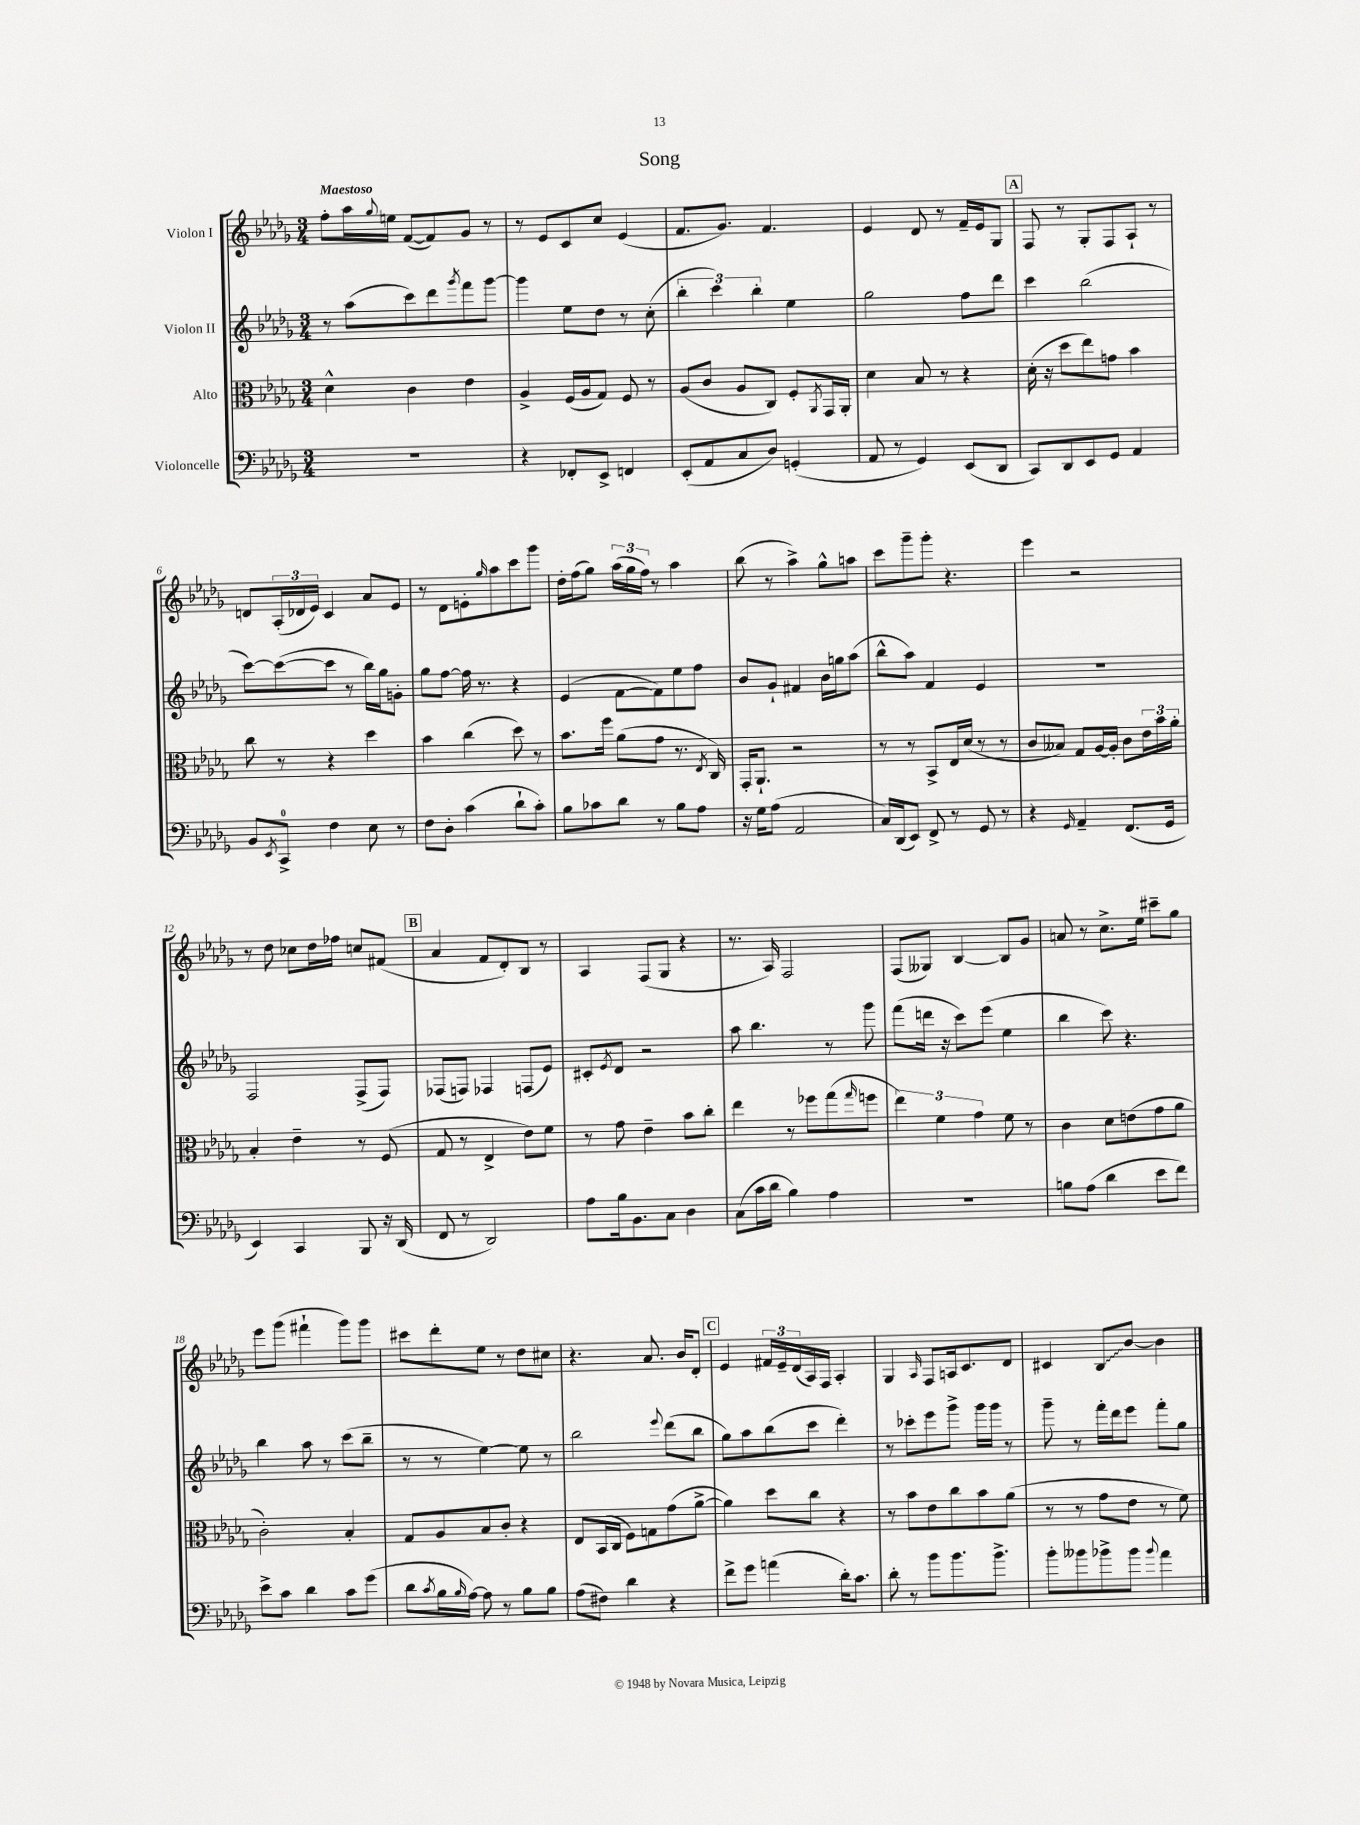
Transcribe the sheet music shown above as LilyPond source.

\header { title = "Song" }
<<
\new StaffGroup <<
\new Staff = "s0" \with { instrumentName = "Violon I" } {
    \clef treble \key des \major \numericTimeSignature \time 3/4 \tempo "Maestoso"
    f''8-. aes''16 \appoggiatura { ges''8 } e''16 f'8~( f'8) ges'8 r8 |
    r8 ees'8 c'8 c''8 ees'4( |
    f'8. ges'8.) f'4. |
    ees'4 des'8 r8 f'16-- ees'16 ges8 |
    \mark \markup { \box "A" } f8 r8 ges8-. f8 aes8-! r8 |
    d'8 \tuplet 3/2 { aes16-.( des'16 ees'16) } c'4 aes'8 ees'8 |
    r8 des'8 e'8-. \grace { ges''16 } aes''8 c'''8 ges'''8 |
    des''16-. f''16( ges''8) \tuplet 3/2 { aes''16( ges''16 f''16) } r8 aes''4 |
    bes''8( r8 aes''4->) ges''8-^ a''8 |
    c'''8 ges'''8-- ges'''8-. r4. |
    ees'''4 r2 |
    r8 des''8 ces''8 des''16 fes''16 c''8 fis'8( |
    \mark \markup { \box "B" } aes'4 f'8 des'8-.) bes8 r8 |
    aes4 f8( ges8 r4 |
    r8. aes16) f2 |
    f8( geses8) bes4~ bes8 ges'8 |
    a'8 r8 c''8.-> ees''16 cis'''8-- ges''8 |
    ees'''8 ges'''8( fis'''4-! ges'''8) ges'''8 |
    cis'''8 des'''8-. ees''8 r8 des''8 cis''8 |
    r4. aes'8. bes'16 des'8-. |
    \mark \markup { \box "C" } ees'4 \tuplet 3/2 { fis'16 ees'16-- des'16( } aes16) f16 aes4-. |
    ges4 \grace { aes16 } f8 a16 c'8. des'8 |
    cis'4 \once \override Glissando.style = #'zigzag bes8\glissando bes'8~ bes'4 \bar "|." |
}
\new Staff = "s1" \with { instrumentName = "Violon II" } {
    \clef treble \key des \major \numericTimeSignature \time 3/4
    r8 aes''8( c'''8) des'''8 \acciaccatura { ges'''8 } f'''8 ges'''8~ |
    ges'''4 ees''8 des''8 r8 c''8-.( |
    \tuplet 3/2 { bes''4-. c'''4) bes''4-. } ees''4 |
    ges''2 f''8 des'''8 |
    \mark \markup { \box "A" } c'''4 bes''2( |
    c'''8~) c'''8~( c'''8 r8 bes''16) ges''16 g'8-. |
    ges''8 f''8~ f''16 r8. r4 |
    ees'4( f'8~ f'8) ees''8 f''8 |
    bes'8 ges'8-! fis'4 bes'16 g''16 aes''8( |
    bes''8-^ aes''8) f'4 ees'4 |
    R2. |
    f2 f8->( f8) |
    \mark \markup { \box "B" } fes8( f8) fes4 f8( ees'8) |
    cis'8-. \acciaccatura { ees'8 } des'8 r2 |
    aes''8 bes''4. r8 ges'''8 |
    f'''8( d'''16 r16 c'''8) ees'''8( ees''4 |
    bes''4 c'''8) r4. |
    bes''4 aes''8 r8 c'''8( bes''8-- |
    r8 r8 ees''4~) ees''8 r8 |
    bes''2 \appoggiatura { ees'''8 } des'''8( bes''8 |
    \mark \markup { \box "C" } ges''8) aes''8 bes''8( c'''8 des'''4-.) |
    r8 ces'''8-. ees'''8 ges'''8-> ges'''16 ges'''16 r8 |
    ges'''8-- r8 f'''16-. des'''16 ees'''8 f'''8-. ges''8 \bar "|." |
}
\new Staff = "s2" \with { instrumentName = "Alto" } {
    \clef alto \key des \major \numericTimeSignature \time 3/4
    des'4-^ c'4 ees'4 |
    aes4-> f16( aes16 ges8) f8 r8 |
    aes8( c'8 aes8 c8) f8-. \acciaccatura { aes,8 } ges,16 aes,16-. |
    des'4 bes8 r8 r4 |
    \mark \markup { \box "A" } des'16-.( r16 des''8 ees''8) g'8 bes'4 |
    c''8 r8 r4 des''4 |
    bes'4 c''4( des''8) r8 |
    bes'8. f''16 aes'8( ges'8 r8. \acciaccatura { ees8 } c16) |
    ges,16-. aes,8.-! r2 |
    r8 r8 bes,8-> ees16 des'16( r8 r8 |
    c'8 beses8) ges8 aes16~ aes16-. c'8 \tuplet 3/2 { ees'16 bes'16 aes'16-. } |
    bes4-. ees'4-- r8 f8( |
    \mark \markup { \box "B" } ges8 r8 ees4-> ees'8) f'8 |
    r8 ges'8 ees'4-- bes'8 c''8-. |
    ees''4 r8 fes''8 ges''8( \grace { ges''16 } f''8 |
    \tuplet 3/2 { ees''4) f'4 ges'4 } f'8 r8 |
    c'4 des'8 e'8( ges'8 aes'8 |
    c'2-.) bes4-. |
    ges8 aes8 bes8 c'8-. r4 |
    ees8 bes,16( c16 f8) g8 ges'8( aes'8~-> |
    \mark \markup { \box "C" } aes'4) des''8 c''8 r4 |
    r8 bes'8 ees'8 c''8 bes'8 aes'8( |
    r8 r8 ges'8 ees'8 r8 f'8) \bar "|." |
}
\new Staff = "s3" \with { instrumentName = "Violoncelle" } {
    \clef bass \key des \major \numericTimeSignature \time 3/4
    R2. |
    r4 fes,8-. ees,8-> f,4 |
    ees,8-.( aes,8 c8 des8) g,4-.( |
    aes,8 r8 ges,4) ees,8( des,8 |
    \mark \markup { \box "A" } c,8) des,8 ees,8 ges,8 aes,4 |
    bes,8 \acciaccatura { ees,8 } c,8-0-> f4 ees8 r8 |
    f8 des8-. c'4( des'8-! c'8-.) |
    bes8 ces'8 des'8 r8 bes8 aes8 |
    r16 ges16 aes8( aes,2 |
    c16) des,16( ees,8) f,8-> r8 ges,8 r8 |
    r4 \grace { ges,16 } aes,4-- f,8.( ges,16 |
    ees,4) c,4 bes,,8 r16 des,16( |
    \mark \markup { \box "B" } f,8 r8 des,2) |
    aes8 bes16 bes,8. c8 des4 |
    c8( c'16 des'16 bes4) aes4 |
    R2. |
    b8 aes8( des'4 ees'8 f'8) |
    ees'8-> c'8 des'4 c'8 ges'8( |
    des'8 \acciaccatura { c'8 } bes16 \grace { bes16 } aes16~) aes8 r8 bes8 bes8 |
    aes8( fis8) des'4 r4 |
    \mark \markup { \box "C" } f'8-> ges'8 a'4( des'16-.) c'8. |
    des'8-. r8 bes'8 bes'8. bes'8.-> |
    bes'8-. beses'8 bes'8-> bes'8 \appoggiatura { bes'8 } aes'4 \bar "|." |
}
>>
>>
